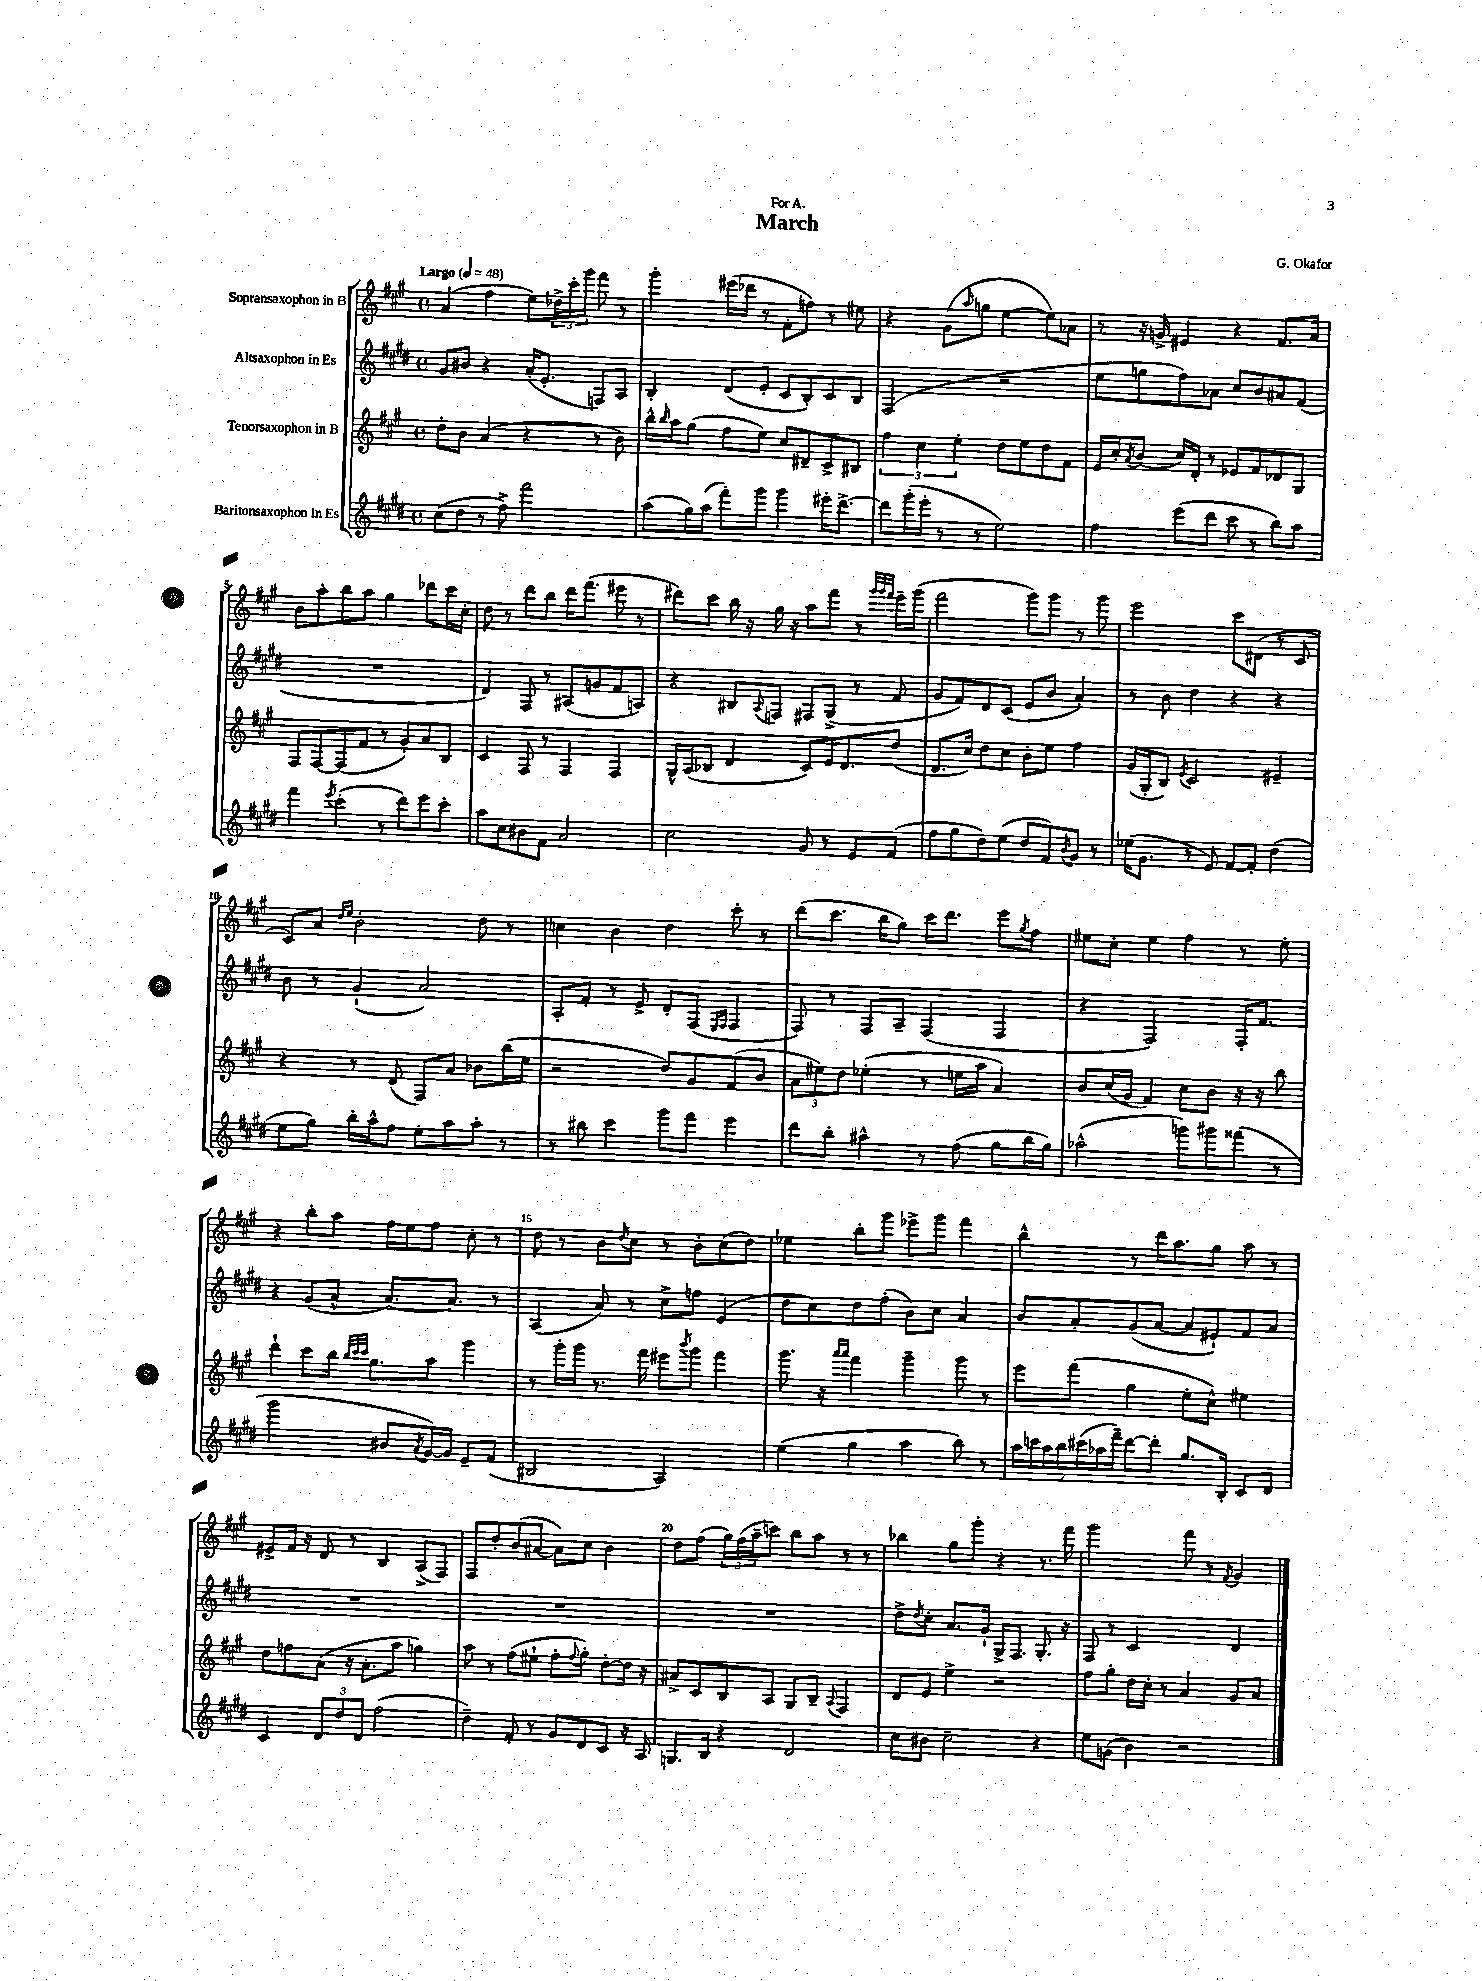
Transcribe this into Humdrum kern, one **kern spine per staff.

**kern	**kern	**kern	**kern
*part4	*part3	*part2	*part1
*staff4	*staff3	*staff2	*staff1
*I"Baritonsaxophon in Es	*I"Tenorsaxophon in B	*I"Altsaxophon in Es	*I"Sopransaxophon in B
*clefG2	*clefG2	*clefG2	*clefG2
*k[f#c#g#d#]	*k[f#c#g#]	*k[f#c#g#d#]	*k[f#c#g#]
*M4/4	*M4/4	*M4/4	*M4/4
*met(c)	*met(c)	*met(c)	*met(c)
*MM48	*MM48	*MM48	*MM48
=1	=1	=1	=1
!	!	!	!LO:TX:a:B:t=Largo
(8cc#\L	8dd'\L	8g#/L	(4a/
8dd#\J	8b\J	8b#X/J	.
8r	(4a/	4r	4ff#\
8ff#^\)	.	.	.
2fff#\	4r	(16a'/KL	8ee\L)
.	.	8.e'/J	.
.	.	.	24dd-X^\L
.	.	.	24ccc#'\
.	.	.	24ggg#\JJ
.	8r	8Fn/L)	8fff#\
.	8b\)	8A/J	8r
=2	=2	=2	=2
(8aa\L	16bb^^\LL	4B'/	4ggg#'\
.	16qqbb/	.	.
.	16aa\J	.	.
16gg#\L)	(8gg#\J	.	.
(16aa\JJ	.	.	.
8fff#'\L)	8ff#\L	(8d#/L	(16eee#X\LL
.	.	.	16ddd-X\JJ
8ggg#\J	8ee\J)	8e'/J	8r
4ggg#\	8cc#/L	8c#/L	8f#'\L
.	8d#X~/	8B'/)	8ffn\J)
16eee#X'\KL	8c#^/	8c#/	8r
[8.ddd#^\J	.	.	.
.	8B#X/J	8B/J	8ee#X\
=3	=3	=3	=3
8ddd#\L]	6ff#\	(2F#/	4r
(16ggg#'\L	.	.	.
.	6cc#\	.	.
16eee'\JJ	.	.	.
8r	.	.	(8g#\L
.	6ee'\	.	.
.	.	.	16qqaa/
8r	.	.	8ggn\J
2ee\)	8dd\L	2r	[4ee\
.	8ee\	.	.
.	8dd\	.	8ee\L])
.	8f#\J	.	8a-X\J
=4	=4	=4	=4
4ff#\	16e/LL	8ee\L	8r
.	16cc#'/J	.	.
.	8qa/	.	.
.	(8b/J	8ggn\	16r
.	.	.	16gn^/
(8eee\L	16cc#/LL)	8ff#\)	4e#X/
.	16d'/JJ	.	.
8ddd#\J	8r	8a-X\J	.
8ccc#\	8e-X/L	8cc#/L	4r
8r	8f#/	8b/	.
8bb\L)	8d-X/	8a#X/	8.f#/L
8aa\J	8G#/J	(8f#/J	.
.	.	.	16a/Jk
!!LO:LB:g=z
=5	=5	=5	=5
4fff#\	8F#/L	1r	8b\L
.	[8F#/	.	8aa'\
8qeee/	.	.	.
(4ccc#'\	(8F#/]	.	8bb\
.	8f#/J	.	8aa\J
8r	8r	.	4gg#\
8ddd#\L)	8g#'/L)	.	.
8eee\	8a/	.	8ddd-X\L
8ccc#'\J	8B/J	.	16ccc#\L
.	.	.	16cc#'\JJ
=6	=6	=6	=6
8aa\L	4c#/	4d#/)	8dd\
8cc#\	.	.	8r
8b#X\	8F#/	8F#/	8ddd\L
8f#\J	8r	8r	8bb\J
2a/	4F#/	(8A#X/L	16ddd\KL
.	.	.	(8.fff#\J
.	.	8gn/	.
.	4F#/	8f#/	8eee#X\
.	.	8An/J)	8r
=7	=7	=7	=7
2cc#\	16G#^^/LL	4r	8ddd#X\L)
.	(16A/J	.	.
.	8B-X/J	.	8ccc#\J
.	4d/	8B#X/L	16bb\
.	.	.	16r
.	.	8qqA/	.
.	.	8Fn/J	16gg#\
.	.	.	16r
8g#/	8c#/L)	8F#X/L	8aa\L
8r	16e/K	(8G#^/J	8fff#\J
.	8.d/	.	.
8e/L	.	8r	8r
.	.	.	32qqggg#/LLL
.	.	.	32qqggg#/
.	.	.	32qqfff#/JJJ
(8f#/J	(8dd/J	8f#/	16eee~\LL
.	.	.	(16ggg#\JJ
=8	=8	=8	=8
8ff#\L	8.d/L	8g#/L	2fff#\
8gg#\	.	8f#/)	.
.	16cc#/Jk)	.	.
8dd#\)	8dd\L	8d#/	.
(8ee\J	8cc#\J	(8c#/J	.
8dd#/L	8b'\L	8e/L	8ggg#\L)
8f#/)	8ee\J	8b/J	8ggg#\J
8qb/	.	.	.
8g#/J	4ff#\	4a'/)	8r
8r	.	.	8ggg#\
=9	=9	=9	=9
(16ee-X\KL	(16g#/LL	8r	2eee\
8.g#\J	16G#'/J	.	.
.	8B/J)	8b\	.
.	8qe/	.	.
8r	2c#/	4dd#\	.
8e/)	.	.	.
[8f#/L	.	4r	8ccc#\L
8f#'/J]	.	.	(8d#X\J
(4dd#\	4e#X~/	4r	8r
.	.	.	8c#/
!!LO:LB:g=z
=10	=10	=10	=10
8ee\L	4r	8b\	8c#/L)
8gg#\J)	.	8r	8a/J
.	.	.	16qqdd/LL
.	.	.	16qqee/JJ
16bb'\LL	8r	(4g#`/	2b'\
16aa^^\J	.	.	.
8ff#\J	(8d/	.	.
8ee'\L	8F#/L)	2a/)	.
8aa\	8a/J	.	.
8aa'\J	8b-X\L	.	8dd\
8r	(16bb\L	.	8r
.	16ee\JJ	.	.
=11	=11	=11	=11
8r	2r	8A'/L	4ccn\
8bb#X\	.	8f#'/J	.
4ccc#\	.	8r	4b\
.	.	8e^/	.
8ggg#\L	8dd/L)	8d#'/L	4dd\
8fff#\J	8g#/	(8F#/J	.
.	.	16qqE/LL	.
.	.	16qqF#/JJ	.
4eee\	(8f#/	4F#/	8ccc#'\
.	8b/J	.	8r
=12	=12	=12	=12
8ddd#\L	12a\L	8F#/)	(8ddd\L
.	12ee#X\)	.	.
8bb'\J	.	8r	8.ccc#\J
.	12dd\J	.	.
4aa#X^^\	(4ee-X'\	8F#/L	.
.	.	.	16bb\KL
.	.	8A~/J	8gg#\J)
8r	8r	(4F#/	16ccc#\KL
.	.	.	8.ddd\J
(8ff#\	16een\LL	.	.
.	16aa\JJ	.	.
8gg#\L	4a/)	4F#/	8eee\L
.	.	.	8qgg#/
16bb\L	.	.	8ff#\J
16gg#\JJ)	.	.	.
=13	=13	=13	=13
(2aa-X^^\	8b/L	4r	8ee#X\L
.	(16cc#/L	.	8cc#'\J
.	16g#/JJ	.	.
.	4f#/)	2F#/)	4ee#\
8gggn\L)	8cc#\L	.	4ff#\
8ggg#X\	8b\J	.	.
(8fff##X\J	16r	16F#'/KL	8r
.	16r	8.f#/J	.
8r	8bb\	.	8ee#'\
!!LO:LB:g=z
=14	=14	=14	=14
2ggg#\	4ddd`\	4r	4r
.	8ccc#\L	(8g#/L	8bb'\L
.	16bb\Jk	8a^^/J	8aa\J
.	32qqbb/LLL	.	.
.	32qqccc#/	.	.
.	32qqccc#/JJJ	.	.
.	8.gg#\L	.	.
8b#X/L	.	[8.a/L)	16ff#\LL
.	.	.	16ee\J
8qa/	.	.	.
[16g#/L)	8aa\J	.	8ff#\J
16g#/JJ]	.	8.a/J]	.
8e~/L	4ggg#\	.	8cc#'\
(8f#/J	.	8r	8r
=15	=15	=15	=15
2B#X/	8r	(4A/	8dd\
.	16ggg#'\LL	.	8r
.	16ggg#\JJ	.	.
.	8.r	8a/)	8b\L
.	.	.	8qdd/
.	.	8r	8cc#\J
.	16fff#\	.	.
2A/)	8eee#X\L	8cc#^\L	8r
.	8qbbb/	.	.
.	8ggg#\J	8ffn\J	8b'\L
.	4fff#\	(4e/	(8cc#\
.	.	.	8dd\J)
=16	=16	=16	=16
(4ee\	8.ggg#\	8dd#\L	4ee-X\
.	.	8cc#\)	.
.	16r	.	.
.	16qqaaa/LL	.	.
.	16qqaaa/JJ	.	.
4gg#\	4fff#\	8dd#\	8bb'\L
.	.	(8ff#'\J	8ggg#\J
4aa\	4ggg#~\	8b\L)	8eee-X^\L
.	.	8cc#\J	8ggg#\J
8bb\)	8ggg#\	4a/	4fff#\
8r	8r	.	.
=17	=17	=17	=17
28aa\LL	8eee\L	8b/L	4bb^^\
28cccn\	.	.	.
28aa\	.	.	.
28bb\	.	.	.
.	(8fff#\J	8a'/	.
(28ccc#X\	.	.	.
28aa-X\	.	.	.
28fff#~\JJ)	.	.	.
[8ddd#\L	4gg#\	(8g#/	8r
8ddd#'\J]	.	[8a/J	16ddd\KL
.	.	.	8.aa\
8.gg#/L	8ee'\L	8a/L]	.
.	8cc#^^\J)	8e#X`/)	8gg#\J
16B'/Jk	.	.	.
8c#/L	4ee#X\	8f#/	8aa\
8d#/J	.	8a/J	8r
!!LO:LB:g=z
=18	=18	=18	=18
4c#/	8dd\L	1r	8e#X^/L
.	8ffn\	.	16f#/Jk
.	.	.	16r
12d#/L	(8a\J	.	8d/
12dd#/	.	.	.
.	16r	.	8r
12d#/J	.	.	.
.	8.a'\L	.	.
(2ff#\	.	.	4B/
.	8aa\J	.	.
.	4ggn\)	.	(8A^/L
.	.	.	8F#/J)
=19	=19	=19	=19
4dd#~\)	8aa\	1r	8F#/L
.	8r	.	8dd'/
8f#'/	(8ff#\L	.	(8b/
8r	8ee#X`\J	.	[8a#X/J
8g#/L	8ff#'\L	.	8a#\L])
.	8qqff#/	.	.
8d#/	8gg#'\J)	.	8cc#\J
8c#/J	[8dd'\L	.	4b\
16r	16dd\Jk]	.	.
16A/	16r	.	.
=20	=20	=20	=20
8.Gn/L	8a#X^/L	1r	8dd\L
.	8c#/	.	(8ff#\J
16B/Jk	.	.	.
4r	8B/	.	24gg#\LL)
.	.	.	(24ff#\
.	.	.	24aa~\J
.	8A/J	.	8cccn\J)
2d#/	8G#/L	.	8bb\L
.	8B~/J	.	8aa\J
.	8qqA/	.	.
.	4F#/	.	8r
.	.	.	8r
=21	=21	=21	=21
8cc#\L	8d/L	8dd#^\L	4bb-X\
.	.	8qdd#/	.
8b#X\J	8e/J	8cc#'\J	.
2cc#~\	4ee^\	8.a/L	8gg#\L
.	.	.	8ggg#'\J
.	.	16g#`/Jk	.
.	2r	16G#^/KL	4r
.	.	8.F#/J	.
4r	.	8.G#'/	8.r
.	.	16r	16fff#\
=22	=22	=22	=22
8ee\L	8ff#\L	8F#/	2ggg#\
(8gn\J	8gg#'\J	8r	.
4b\)	16dd\LL	2c#/	.
.	16cc#'\JJ	.	.
.	8r	.	.
2r	4a/	.	8fff#\
.	.	.	8r
.	.	.	8qf#/
.	8g#/L	4d#/	4g#/
.	8a/J	.	.
==	==	==	==
*-	*-	*-	*-
